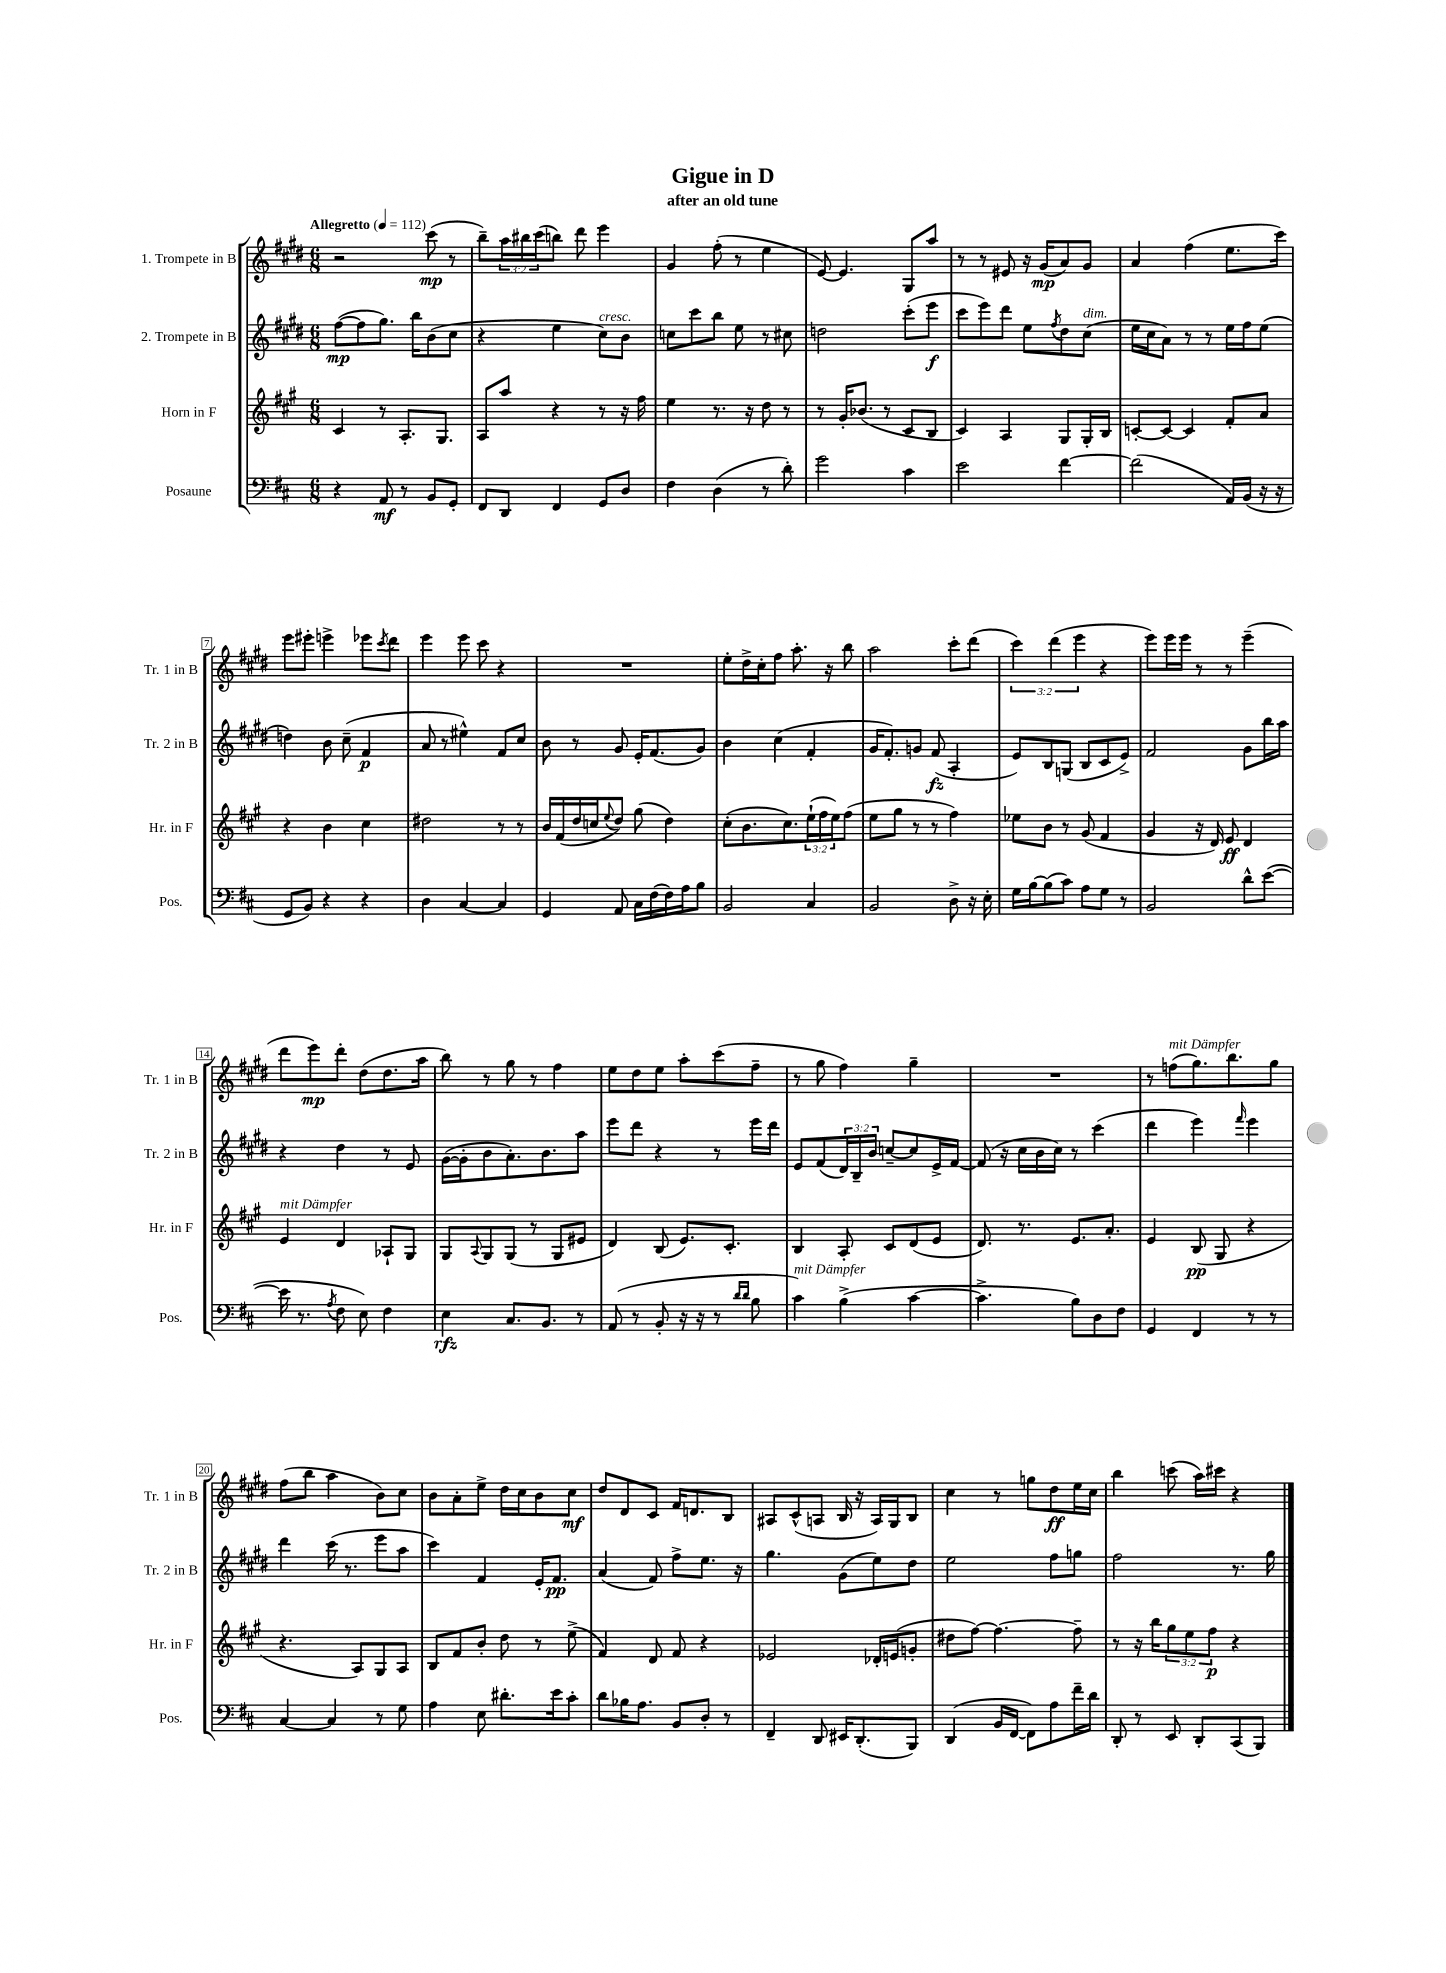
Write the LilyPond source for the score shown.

\header { title = "Gigue in D" subtitle = "after an old tune" }
<<
\new StaffGroup <<
\new Staff = "s0" \with { instrumentName = "1. Trompete in B" shortInstrumentName = "Tr. 1 in B" } {
    \clef treble \key e \major \numericTimeSignature \time 6/8 \override Staff.TupletNumber.text = #tuplet-number::calc-fraction-text \tempo "Allegretto" 4 = 112
    r2 cis'''8\mp( r8 |
    b''8--) \tuplet 3/2 { a''16 bis''16 cis'''16( } b''8) dis'''8 e'''4 |
    gis'4 fis''8-.( r8 e''4 |
    e'8~) e'4. gis8 a''8 |
    r8 r8 eis'8 r16 gis'16\mp( a'8) gis'8 |
    a'4 fis''4( e''8. cis'''16) |
    e'''8 eis'''8-. e'''4-> ees'''8 \acciaccatura { cis'''8 } dis'''8 |
    e'''4 e'''8 cis'''8 r4 |
    R2. |
    e''8-. dis''16-> cis''16-. fis''8 a''8.-. r16 b''8 |
    a''2 cis'''8-. dis'''8( |
    \tuplet 3/2 { cis'''4) dis'''4( e'''4 } r4 |
    e'''8) e'''16 e'''16 r8 r8 e'''4--( |
    dis'''8 e'''8\mp) dis'''8-. dis''8( dis''8. a''16 |
    b''8) r8 gis''8 r8 fis''4 |
    e''8 dis''8 e''8 a''8-. cis'''8( fis''8-- |
    r8 gis''8 fis''4) gis''4-- |
    R2. |
    r8 f''8^\markup { \italic "mit Dämpfer" }( gis''8.) b''8. gis''8 |
    fis''8( b''8 a''4 b'8) cis''8 |
    b'8 a'8-. e''8-> dis''16 cis''16 b'8 cis''8\mf |
    dis''8 dis'8 cis'8 fis'16 d'8. b8 |
    ais8 cis'8-^( a8 b16 r16 a16) gis16 b8 |
    cis''4 r8 g''8 dis''8\ff e''16 cis''16 |
    b''4 c'''8( a''16) cis'''16 r4 \bar "|." |
}
\new Staff = "s1" \with { instrumentName = "2. Trompete in B" shortInstrumentName = "Tr. 2 in B" } {
    \clef treble \key e \major \numericTimeSignature \time 6/8 \override Staff.TupletNumber.text = #tuplet-number::calc-fraction-text
    fis''8~\mp( fis''8 gis''8.) b''16 b'8( cis''8 |
    r4 e''4 cis''8^\markup { \italic "cresc." }) b'8 |
    c''8 cis'''8 b''8 e''8 r8 cis''8 |
    d''2 cis'''8-.( e'''8\f |
    cis'''8 e'''8) dis'''8 e''8 \acciaccatura { fis''8 } dis''8 cis''8^\markup { \italic "dim." }( |
    e''16 cis''16 a'8) r8 r8 e''16 fis''16 e''8( |
    d''4) b'8 cis''8--( fis'4\p |
    a'8 r8 eis''4-^) fis'8 cis''8 |
    b'8 r8 gis'8 e'16-. fis'8.( gis'8) |
    b'4 cis''4( fis'4-. |
    gis'16 fis'8.-.) g'8 fis'8\fz( a4-. |
    e'8) b8 g8( b8 cis'8 e'8->) |
    fis'2 gis'8 b''16 a''16 |
    r4 dis''4 r8 e'8 |
    gis'16~( gis'16-. b'8 a'8.-.) b'8. a''8 |
    e'''8 dis'''8 r4 r8 e'''16 dis'''16 |
    e'8 fis'8( \tuplet 3/2 { dis'16) b16-- b'16 } c''8~-- c''8 e'16-> fis'16~ |
    fis'8( r16 cis''16 b'16 cis''16) r8 cis'''4( |
    dis'''4 e'''4) \grace { fis'''16 } e'''4 |
    dis'''4 cis'''16( r8. e'''8 a''8 |
    cis'''4) fis'4 e'16-. fis'8.\pp |
    a'4( fis'8) fis''8-> e''8. r16 |
    gis''4. gis'8( e''8) dis''8 |
    e''2 fis''8 g''8 |
    fis''2 r8. gis''16 \bar "|." |
}
\new Staff = "s2" \with { instrumentName = "Horn in F" shortInstrumentName = "Hr. in F" } {
    \clef treble \key a \major \numericTimeSignature \time 6/8 \override Staff.TupletNumber.text = #tuplet-number::calc-fraction-text
    cis'4 r8 a8.-. gis8. |
    a8 a''8 r4 r8 r16 fis''16 |
    e''4 r8. r16 d''8 r8 |
    r8 gis'16-. bes'8.( r8 cis'8 b8 |
    cis'4) a4 gis8 gis16-. b16 |
    c'8~-. c'8~ c'4 fis'8-. a'8 |
    r4 b'4 cis''4 |
    dis''2 r8 r8 |
    b'16 fis'16( d''16 c''16 \appoggiatura { e''8 } d''8) gis''8( d''4) |
    cis''8-.( b'8. cis''8.) \tuplet 3/2 { e''16-!( fis''16 e''16) } fis''8( |
    e''8 gis''8 r8 r8 fis''4) |
    ees''8 b'8 r8 gis'8( fis'4 |
    gis'4 r16 d'16) e'8\ff d'4 |
    e'4^\markup { \italic "mit Dämpfer" } d'4 aes8-! gis8 |
    gis8 \appoggiatura { a8 } gis8 gis8( r8 gis8 eis'8 |
    d'4) b8( e'8.) cis'8.-. |
    b4 a8-. cis'8 d'8( e'8 |
    d'8.) r8. e'8. a'8.-. |
    e'4 b8\pp( gis8 r4 |
    r4. a8) gis8 a8 |
    b8 fis'8 b'8-. d''8 r8 e''8->( |
    fis'4) d'8 fis'8 r4 |
    ees'2 des'16-. e'16( g'8-. |
    dis''8 fis''8~) fis''4.~ fis''8-- |
    r8 r16 b''16 \tuplet 3/2 { gis''8 e''8 fis''8\p } r4 \bar "|." |
}
\new Staff = "s3" \with { instrumentName = "Posaune" shortInstrumentName = "Pos." } {
    \clef bass \key d \major \numericTimeSignature \time 6/8
    r4 a,8\mf r8 b,8 g,8-. |
    fis,8 d,8 fis,4 g,8 d8 |
    fis4 d4( r8 d'8-.) |
    g'2 cis'4 |
    e'2 fis'4~ |
    fis'2( a,16) b,16( r16 r16 |
    g,8 b,8) r4 r4 |
    d4 cis4~ cis4 |
    g,4 a,8 cis16 fis16( fis16) a16 b8 |
    b,2 cis4 |
    b,2 d8-> r16 e16-. |
    g16 b16~ b8( cis'8) a8 g8 r8 |
    b,2 d'8-^ e'8~( |
    e'16 r8. \acciaccatura { a8 } fis8 e8) fis4 |
    e4\rfz cis8. b,8. r8 |
    a,8( r8 b,8-. r16 r16 r8 \grace { d'16 d'16 } b8 |
    cis'4^\markup { \italic "mit Dämpfer" }) b4->( cis'4~ |
    cis'4.-> b8) d8 fis8 |
    g,4 fis,4 r8 r8 |
    cis4~ cis4 r8 g8 |
    a4 e8 dis'8.-. e'16 cis'8-. |
    d'8 bes16 a8. b,8 d8-. r8 |
    fis,4-- d,8 eis,16 d,8.-.( b,,8) |
    d,4( b,16 fis,16~ fis,8) a8 fis'16-- d'16 |
    d,8-. r8 e,8 d,8-. cis,8( b,,8) \bar "|." |
}
>>
>>
\layout { \context { \Score \override BarNumber.stencil = #(make-stencil-boxer 0.1 0.3 ly:text-interface::print) } }
